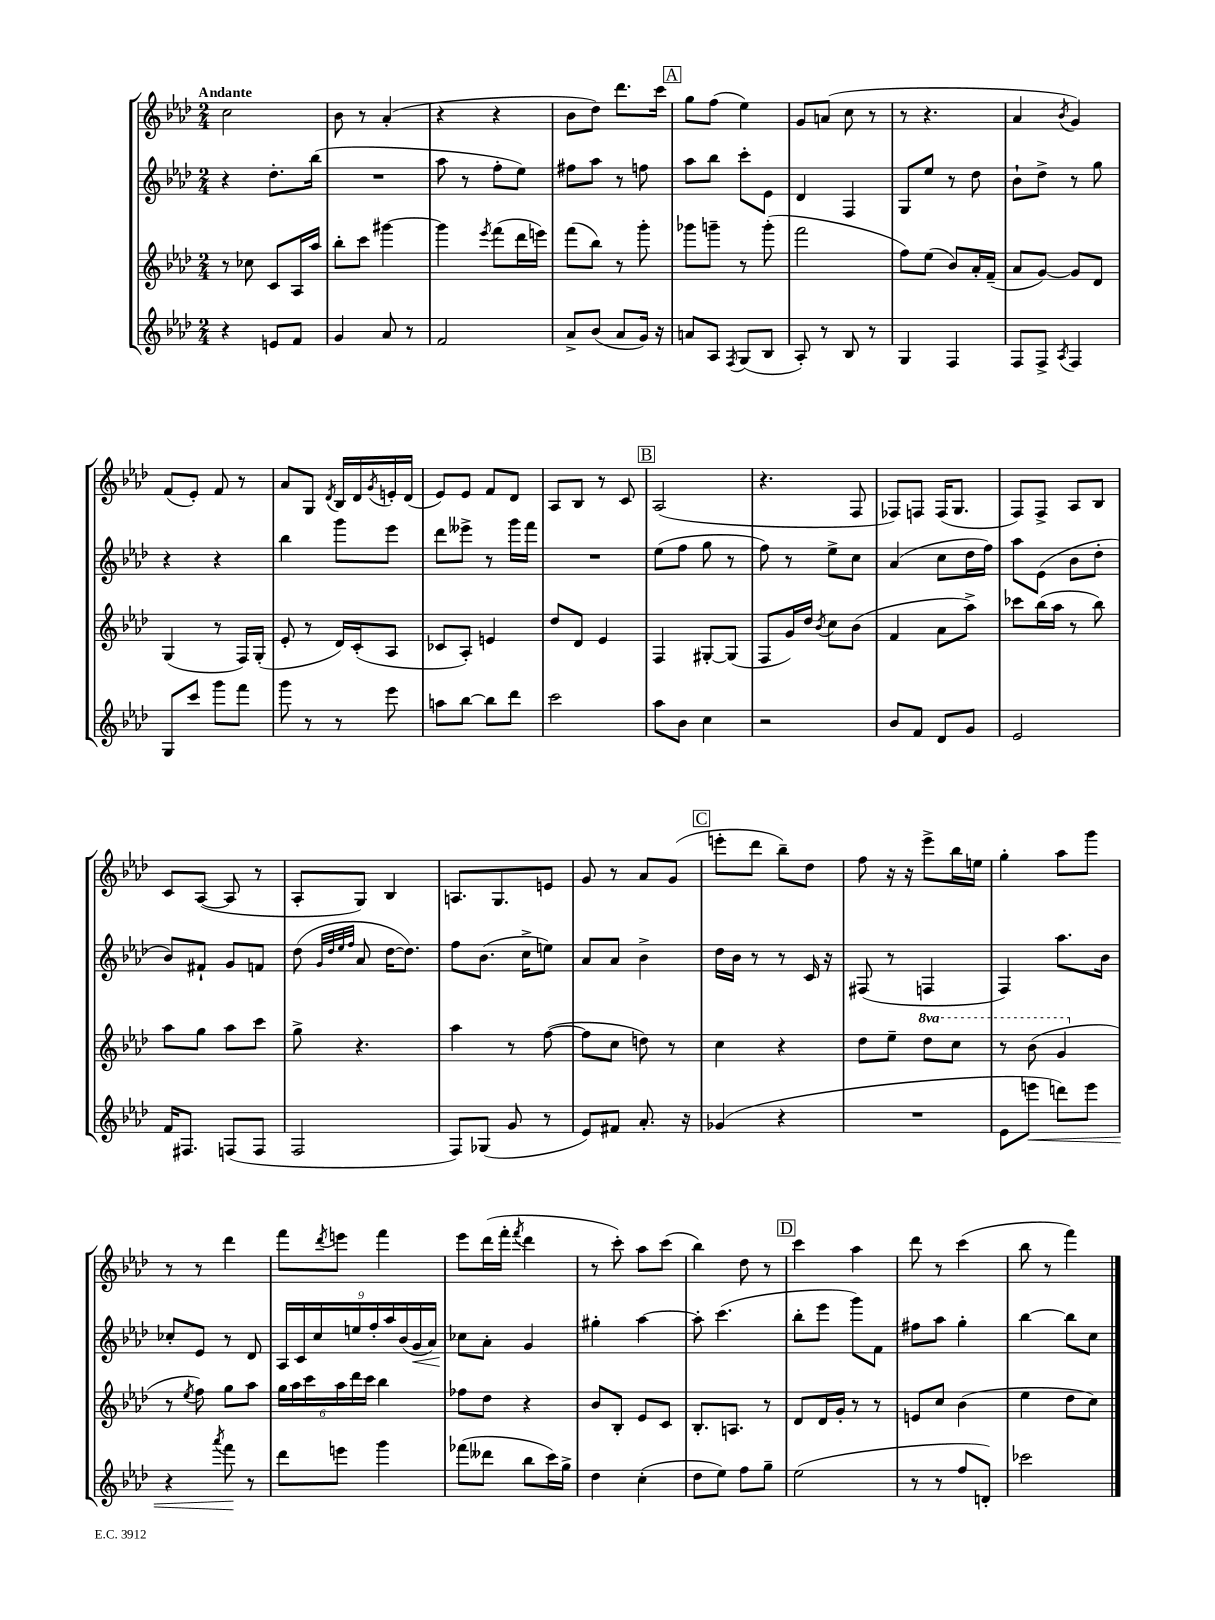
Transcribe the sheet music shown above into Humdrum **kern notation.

**kern	**kern	**kern	**kern
*staff4	*staff3	*staff2	*staff1
*clefG2	*clefG2	*clefG2	*clefG2
*k[b-e-a-d-]	*k[b-e-a-d-]	*k[b-e-a-d-]	*k[b-e-a-d-]
*M2/4	*M2/4	*M2/4	*M2/4
4r	8r	4r	2cc\
.	8cc-\	.	.
8e/L	8c/L	8.dd-'\L	.
8f/J	16A-/L	.	.
.	16aa-/JJ	(16bb-\Jk	.
=	=	=	=
4g/	8bb-'\L	2r	8b-\
.	8ccc\J	.	8r
8a-/	[4ggg#\	.	(4a-'/
8r	.	.	.
=	=	=	=
2f/	4ggg#\]	8aa-\	4r
.	.	8r	.
.	8qeee-/	.	.
.	(8fff\L	8ff'\L	4r
.	16ddd-\L	8ee-\J)	.
.	16eee\JJ)	.	.
=	=	=	=
8a-^/L	(8fff\L	8ff#\L	8b-\L
(8b-/J	8bb-\J)	8aa-\J	8dd-\J)
8a-/L	8r	8r	8.ddd-\L
16g/Jk)	8ggg'\	8ff\	.
16r	.	.	16ccc\Jk
=	=	=	=
8a/L	8ggg-\L	8aa-\L	8gg\L
8A-/J	8ggg~\J	8bb-\J	(8ff\J
8qF/	.	.	.
(8G/L	8r	8ccc'\L	4ee-\)
8B-/J	(8ggg'\	8e-\J	.
=	=	=	=
8A-'/)	2fff\	4d-/	8g/L
8r	.	.	(8a/J
8B-/	.	4F/	8cc\
8r	.	.	8r
=	=	=	=
4G/	8ff\L)	8G/L	8r
.	(8ee-\J	8ee-/J	4.r
4F/	8b-/L)	8r	.
.	16a-'/L	8dd-\	.
.	(16f~/JJ	.	.
=	=	=	=
8F/L	8a-/L	8b-`\L	4a-/
8F^/J	[8g/J)	8dd-^\J	.
8qA-/	.	.	8qb-/
4F/	8g/]L	8r	4g/)
.	8d-/J	8gg\	.
=	=	=	=
8G/L	(4G/	4r	(8f/L
8ccc/J	.	.	8e-'/J)
8ggg\L	8r	4r	8f/
8fff\J	16F/LL)	.	8r
.	(16G'/JJ	.	.
=	=	=	=
8ggg\	8e-'/	4bb-\	8a-/L
8r	8r	.	8G/J
.	.	.	8qd-/
8r	16d-/LL)	8ggg\L	16B-/LL
.	(16c'/J	.	16d-/
.	.	.	8qg/
8eee-\	8A-/J	8eee-\J	16e'/
.	.	.	(16d-/JJ
=	=	=	=
8aa\L	8c-/L	8ddd-\L	8e-/L)
[8bb-\J	8A-'/J)	8eee--^\J	8e-/J
8bb-\]L	4e/	8r	8f/L
8ddd-\J	.	16ggg\LL	8d-/J
.	.	16fff\JJ	.
=	=	=	=
2ccc\	8dd-/L	2r	8A-/L
.	8d-/J	.	8B-/J
.	4e-/	.	8r
.	.	.	8c/
=	=	=	=
8aa-\L	4F/	(8ee-\L	(2A-/
8b-\J	.	8ff\J	.
4cc\	[8G#'/L	8gg\	.
.	(8G#/]J	8r	.
=	=	=	=
2r	8F/L	8ff\)	4.r
.	16g/L)	8r	.
.	16dd-/JJ	.	.
.	8qb-/	.	.
.	8cc\L	8ee-^\L	.
.	(8b-\J	8cc\J	8F/
=	=	=	=
8b-/L	4f/	(4a-/	8F-/L)
8f/J	.	.	8F/J
8d-/L	8a-\L	8cc\L	(16F/LK
.	.	.	8.G/J
8g/J	8aa-^\J)	16dd-\L	.
.	.	16ff\JJ)	.
=	=	=	=
2e-/	8ccc-\L	8aa-\L	8F/L)
.	(16bb-\L	(8e-\J	8F^/J
.	16aa-\JJ	.	.
.	8r	8b-\L	8A-/L
.	8bb-\)	8dd-'\J	8B-/J
=	=	=	=
16f/LK	8aa-\L	8b-/L)	8c/L
8.F#/J	.	.	.
.	8gg\J	8f#`/J	([8A-/J
(8F/L	8aa-\L	8g/L	8A-/]
8F/J	8ccc\J	8f/J	8r
=	=	=	=
2F/	8gg^\	(8dd-\	8A-'/L
.	.	32qqg/LLL	.
.	.	32qqdd-/	.
.	.	32qqee-/	.
.	.	32qqff/JJJ	.
.	4.r	8a-/	8G/J)
.	.	[16dd-\LK	4B-/
.	.	8.dd-\]J)	.
=	=	=	=
8F/L)	4aa-\	8ff\L	8.A/L
(8G-/J	.	(8.b-\J	.
.	.	.	8.G/
8g/	8r	.	.
.	.	16cc^\LK	.
8r	([8ff\	8ee\J)	8e/J
=	=	=	=
8e-/L)	8ff\]L	8a-/L	8g/
8f#/J	8cc\J	8a-/J	8r
8.a-'/	8dd\)	4b-^\	8a-/L
.	8r	.	(8g/J
16r	.	.	.
=	=	=	=
(4g-/	4cc\	16dd-\LL	8eee'\L
.	.	16b-\JJ	.
.	.	8r	8ddd-\J
4r	4r	8r	8bb-~\L)
.	.	16c/	8dd-\J
.	.	16r	.
=	=	=	=
2r	8dd-\L	(8F#/	8ff\
.	8ee-~\J	8r	16r
.	.	.	16r
.	8ddd-\L	4F/	8eee-^\L
.	8ccc\J	.	16bb-\L
.	.	.	16ee\JJ
=	=	=	=
8e-\L	8r	4F/)	4gg'\
8eee\J	(8bb-\	.	.
8ddd\L)	4gg/	8.aa-\L	8aa-\L
8eee\J	.	.	8ggg\J
.	.	16b-\Jk	.
=	=	=	=
4r	8r	8cc-'/L	8r
.	8qee-/	.	.
.	8ff\)	8e-/J	8r
8qaaa-/	.	.	.
8fff\	8gg\L	8r	4ddd-\
8r	8aa-\J	8d-/	.
=	=	=	=
8ddd-\L	24gg\LL	18A-/LL	8fff\L
.	24aa-\	.	.
.	.	18c/	.
.	24ccc\	.	.
.	.	18cc/	.
.	.	.	8qddd-/
8eee\J	24aa-\	.	8eee\J
.	24ddd-\	18ee/	.
.	24ccc\JJ	.	.
.	.	18ff'/	.
4ggg\	4bb-\	.	4fff\
.	.	18aa-/	.
.	.	(18b-/	.
.	.	18g/	.
.	.	18a-/JJ)	.
=	=	=	=
(8fff-\L	8ff-\L	8cc-\L	8eee-\L
8ddd--\J	8dd-\J	8a-'\J	(16ddd-\L
.	.	.	16fff'\JJ
.	.	.	8qfff/
8bb-\L	4r	4g/	4ddd-\
16ccc\L)	.	.	.
16gg^\JJ	.	.	.
=	=	=	=
4dd-\	8b-/L	4gg#'\	8r
.	8B-'/J	.	8ccc'\)
(4cc'\	8e-/L	[4aa-\	8aa-\L
.	8c/J	.	(8ccc\J
=	=	=	=
8dd-\L	8.B-'/L	8aa-'\]	4bb-\)
8ee-\J)	.	(4.ccc\	.
.	8.A/J	.	.
8ff\L	.	.	8dd-\
8gg~\J	8r	.	8r
=	=	=	=
(2ee-\	8d-/L	8bb-'\L	4ccc\
.	16d-/L	8eee-\J	.
.	16g'/JJ	.	.
.	8r	8ggg\L)	4aa-\
.	8r	8f\J	.
=	=	=	=
8r	8e/L	8ff#\L	8ddd-\
8r	8cc/J	8aa-\J	8r
8ff/L	(4b-\	4gg'\	(4ccc\
8d'/J)	.	.	.
=	=	=	=
2ccc-\	4ee-\	[4bb-\	8bb-\
.	.	.	8r
.	8dd-\L	8bb-\]L	4fff\)
.	8cc\J)	8cc\J	.
==	==	==	==
*-	*-	*-	*-
